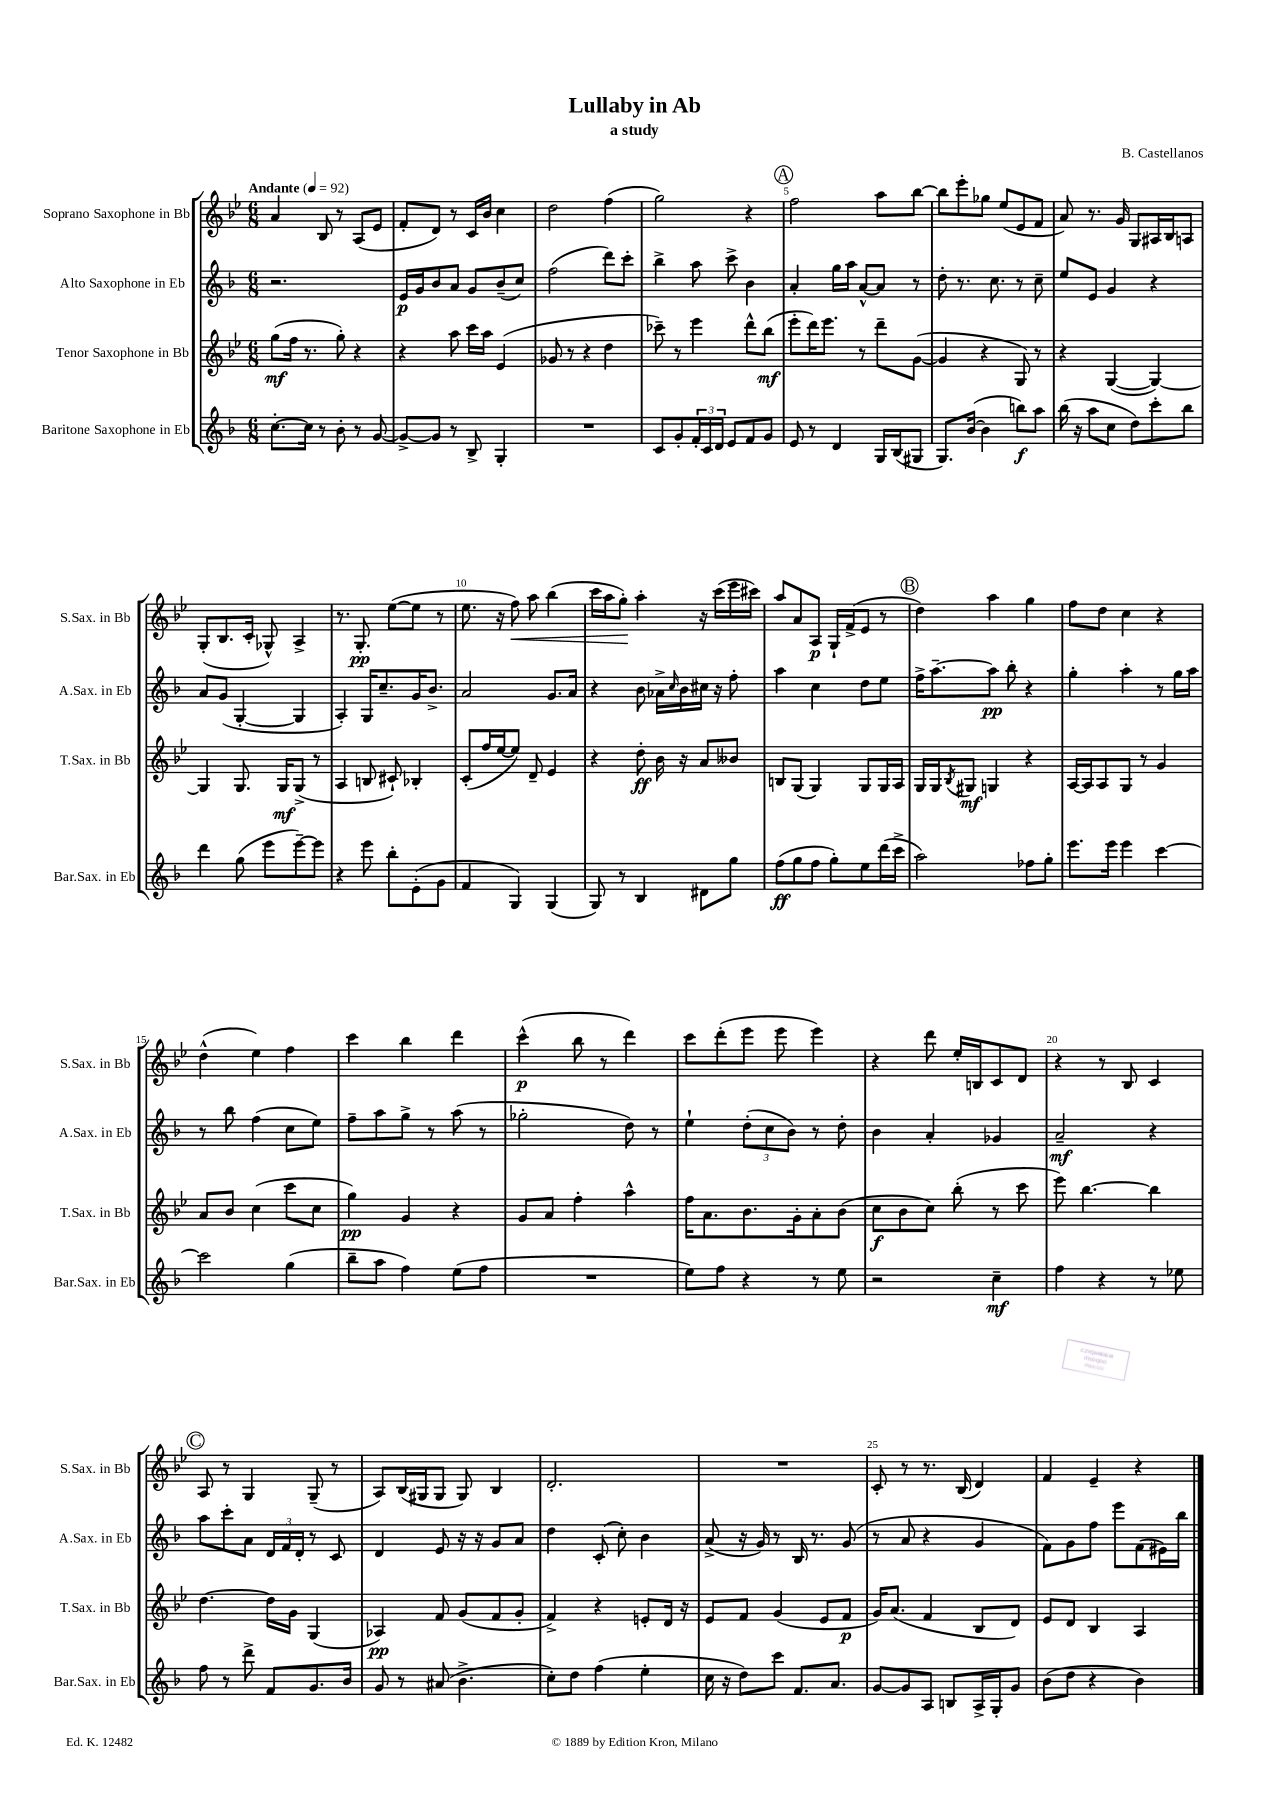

**kern	**kern	**kern	**kern
*staff4	*staff3	*staff2	*staff1
*clefG2	*clefG2	*clefG2	*clefG2
*k[b-]	*k[b-e-]	*k[b-]	*k[b-e-]
*M6/8	*M6/8	*M6/8	*M6/8
*MM92	*MM92	*MM92	*MM92
[8.cc'	(8gg	2.r	4a
.	16ff	.	.
16cc]	8.r	.	.
8r	.	.	8B-
8b-'	8gg')	.	8r
8r	4r	.	(8A
[8g	.	.	8e-
=	=	=	=
8g^_	4r	16e	8f'
.	.	16g	.
8g]	.	8b-	8d)
8r	8aa	8a	8r
8B-^	16ccc	8g	16c
.	16aa	.	16b-
4G'	(4e-	(8b-~	4cc
.	.	8cc)	.
=	=	=	=
2.r	8g-	(2ff	2dd
.	8r	.	.
.	4r	.	.
.	4dd	8ddd)	(4ff
.	.	8ccc'	.
=	=	=	=
8c	8ccc-~)	4bb-^	2gg)
8g'	8r	.	.
24f'	4eee-	8aa	.
24c	.	.	.
24d	.	.	.
8e	.	8ccc^	.
8f	8ddd^^	4b-	4r
8g	(8bb-	.	.
=	=	=	=
8e	8eee-'	4a'	2ff
8r	16ddd)	.	.
.	8.eee-	.	.
4d	.	16gg	.
.	.	16aa	.
.	8r	[8a^^	.
16G	8ddd~	8a]	8aa
(16B-	.	.	.
8G#	([8g	8r	[8bb-
=	=	=	=
8.G)	4g]	8dd'	8bb-]
.	.	8.r	8eee-'
([16b-	.	.	.
4b-]	4r	.	8gg-
.	.	8.cc	.
.	.	.	(8ee-
8bb)	8G)	8r	8e-
8aa	8r	8cc~	8f
=	=	=	=
(16bb-	4r	8ee	8a)
16r	.	.	.
8aa	.	8e	8.r
8cc	([4G	4g	.
.	.	.	16g
8dd)	.	.	8G
8ccc'	4G_)	4r	16A#
.	.	.	16B-
8bb-	.	.	8A
=	=	=	=
4ddd	4G]	8a	(8G'
.	.	(8g	8.B-
(8gg	8.G	[4G'	.
.	.	.	16c'
8eee	.	.	8G-^^)
.	16G	.	.
[8eee~)	(8G^	4G]	4A^
8eee]	8r	.	.
=	=	=	=
4r	4A	4A')	8.r
.	.	.	8.G'
8eee	8B	16G	.
.	.	8.cc~	.
8bb-'	8c#`)	.	([8ee-
(8e'	4B-'	16g	8ee-]
.	.	8.b-^	.
8g	.	.	8r
=	=	=	=
4f	(8c'	2a	8.ee-
.	16ff	.	.
.	[16ee-	.	16r
4G)	8ee-])	.	8ff)
.	8d~	.	8aa
(4G	4e-	8.g	(4bb-
.	.	16a	.
=	=	=	=
8G)	4r	4r	16ccc
.	.	.	16aa
8r	.	.	8gg')
4B-	8dd'	8b-	4aa'
.	16b-	16a-^	.
.	.	16qqcc	.
.	16r	16b-	.
8d#	8a	16cc#	16r
.	.	16r	(16ccc
8gg	8b--	8ff'	16eee-
.	.	.	16ccc#)
=	=	=	=
(8ff	8B	4aa	8aa
8gg	(8G	.	8a
8ff	4G)	4cc	8A
8gg')	.	.	16G`
.	.	.	(16f^
8ee	8G	8dd	8e-
(16ddd	16G	8ee	8r
16ccc^	16A	.	.
=	=	=	=
2aa)	16G	16ff^	4dd)
.	16G	[8.aa~	.
.	8qB-	.	.
.	8G#	.	.
.	4G	8aa]	4aa
.	.	8bb-'	.
8ff-	4r	4r	4gg
8gg'	.	.	.
=	=	=	=
8.eee	[16A	4gg'	8ff
.	16A]	.	.
.	8A	.	8dd
16eee	.	.	.
4eee	8G	4aa'	4cc
.	8r	.	.
[4ccc	4g	8r	4r
.	.	16gg	.
.	.	16aa	.
=	=	=	=
2ccc]	8a	8r	(4dd^^
.	8b-	8bb-	.
.	(4cc	(4ff	4ee-)
(4gg	8ccc	8cc	4ff
.	8cc	8ee)	.
=	=	=	=
8bb-~	4gg)	8ff~	4ccc
8aa	.	8aa	.
4ff)	4g	8gg^	4bb-
.	.	8r	.
(8ee	4r	(8aa	4ddd
8ff	.	8r	.
=	=	=	=
2.r	8g	2gg-'	(4ccc^^
.	8a	.	.
.	4ff'	.	8bb-
.	.	.	8r
.	4aa^^	8dd)	4ddd)
.	.	8r	.
=	=	=	=
8ee)	16ff	4ee`	8ccc
.	8.a	.	.
8ff	.	.	(8ddd'
4r	8.b-	(12dd'	8eee-
.	.	12cc	.
.	.	.	8eee-
.	.	12b-)	.
.	16g'	.	.
8r	8a'	8r	4eee-)
8ee	(8b-	8dd'	.
=	=	=	=
2r	8cc	4b-	4r
.	8b-	.	.
.	8cc)	4a'	8ddd
.	(8bb-'	.	16ee-'
.	.	.	16B
4cc~	8r	4g-	8c
.	8ccc	.	8d
=	=	=	=
4ff	8eee-)	2a~	4r
.	[4.bb-	.	.
4r	.	.	8r
.	.	.	8B-
8r	4bb-]	4r	4c
8ee-	.	.	.
=	=	=	=
8ff	[4.dd	8aa	8A
8r	.	8ccc'	8r
8ddd^	.	8a	4G
8f	16dd]	24d	.
.	.	24f	.
.	16g	.	.
.	.	24d'	.
8.g	(4G	8r	(8G~
.	.	8c	8r
16b-	.	.	.
=	=	=	=
8g	4A-)	4d	8A)
8r	.	.	(16B-
.	.	.	16G#
(8a#	8f	8e	8G#
4.b-^	(8g	16r	8G#)
.	.	16r	.
.	8f	8g	4B-
.	8g'	8a	.
=	=	=	=
8cc')	4f^)	4dd	2.d'
8dd	.	.	.
(4ff	4r	(8c'	.
.	.	8cc')	.
4ee'	8e'	4b-	.
.	16d	.	.
.	16r	.	.
=	=	=	=
16cc	8e-	(8a^	2.r
16r	.	.	.
8dd)	8f	16r	.
.	.	16g)	.
8ccc	(4g	8r	.
8.f	.	16B-	.
.	.	8.r	.
.	8e-	.	.
8.a	.	.	.
.	8f	(8g	.
=	=	=	=
[8g	16g)	8r	8c'
.	(8.a	.	.
8g]	.	8a	8r
8A	4f	4r	8.r
8B	.	.	.
.	.	.	(16B-
16A^	8B-	4g	4d)
16G'	.	.	.
8g	8d)	.	.
=	=	=	=
(8b-	8e-	8f)	4f
8dd	8d	8g	.
4r	4B-	8ff	4e-~
.	.	8eee	.
4b-)	4A	(8f	4r
.	.	16e#)	.
.	.	16bb-	.
==	==	==	==
*-	*-	*-	*-
